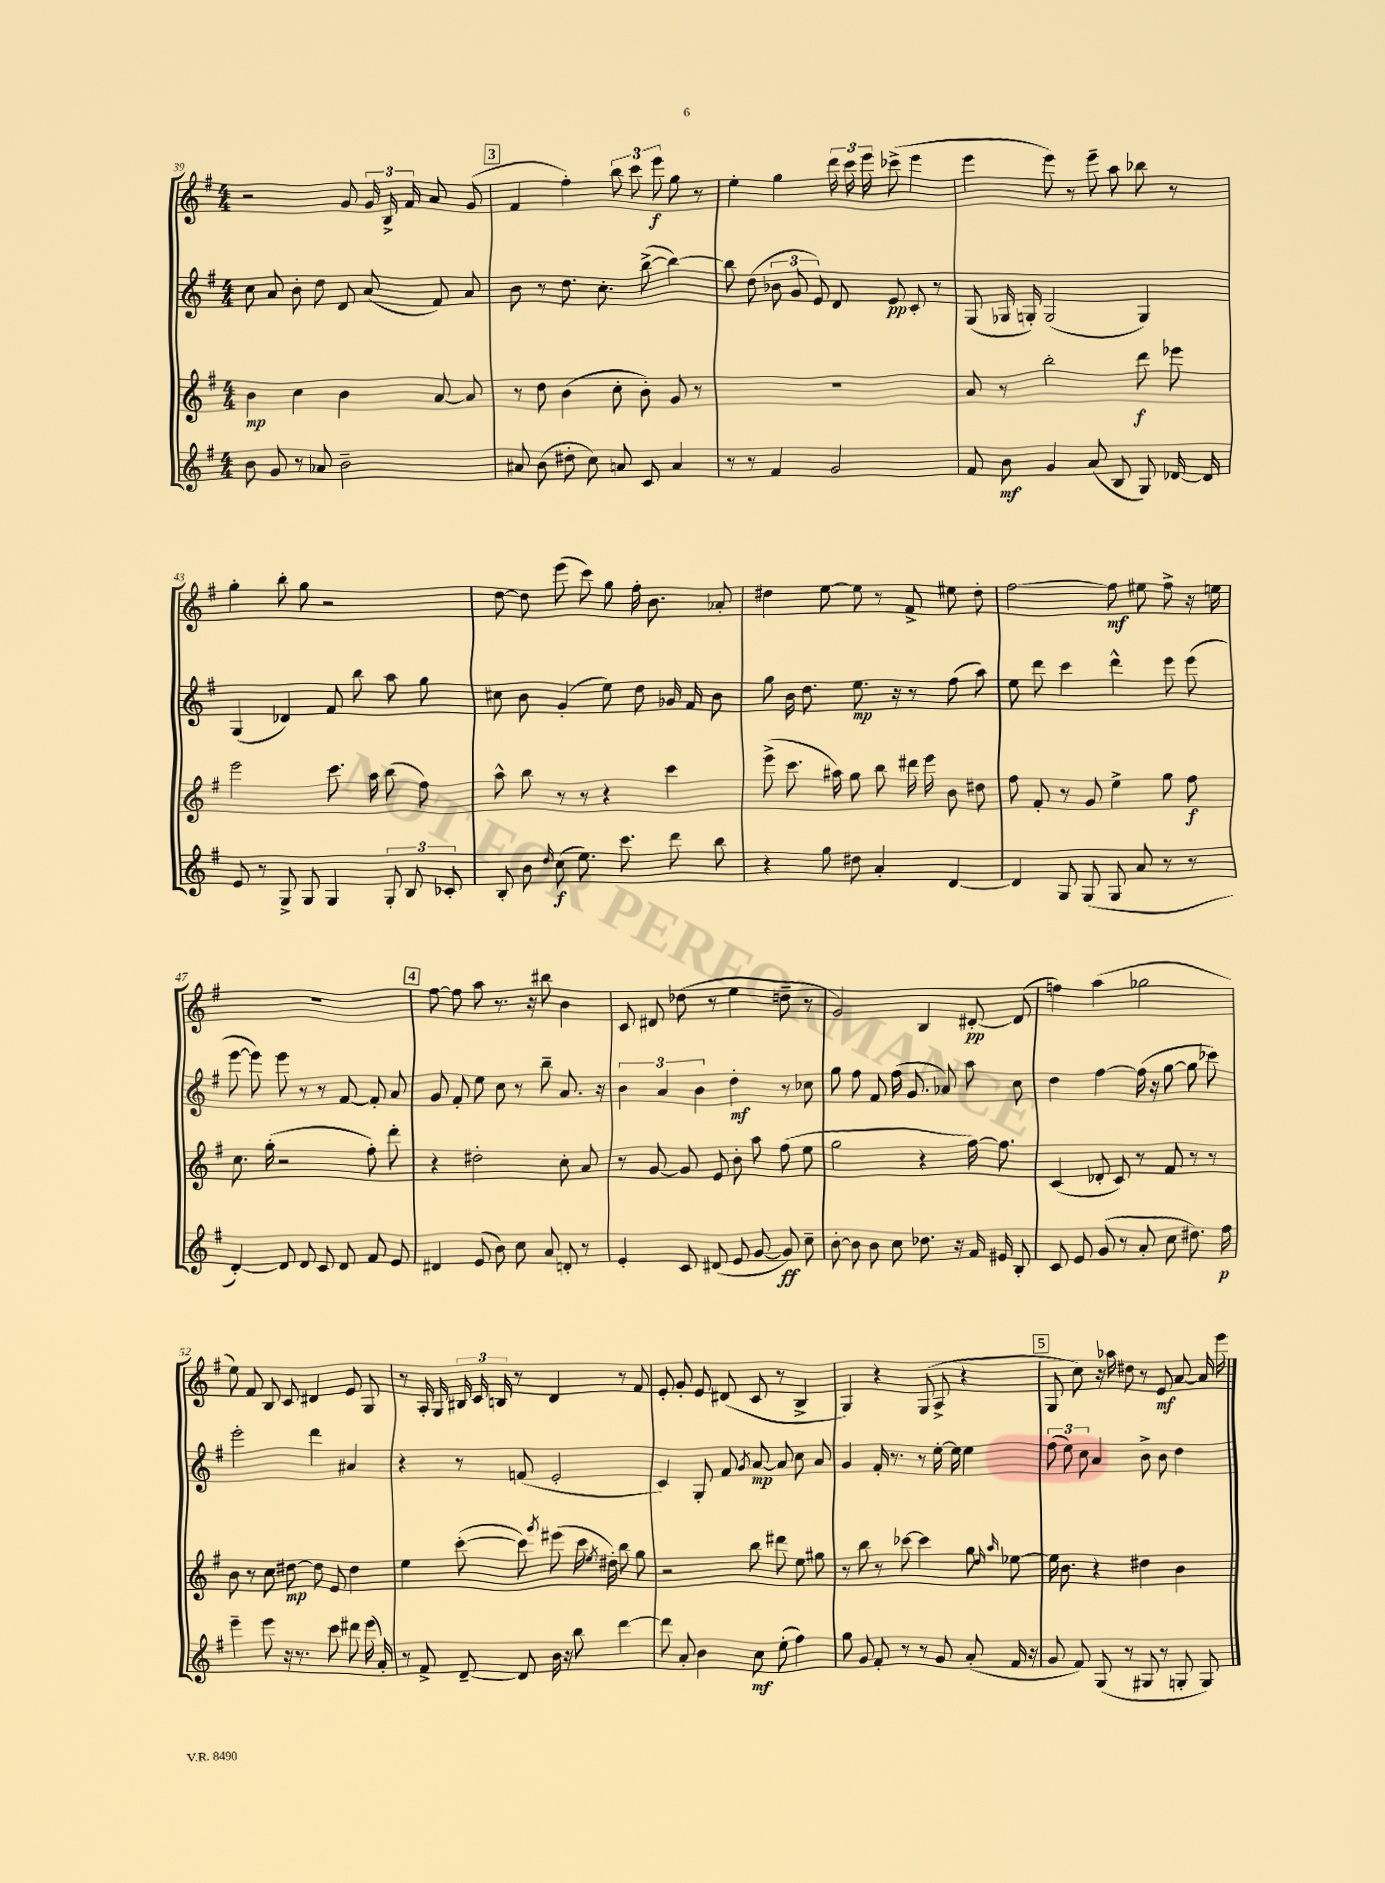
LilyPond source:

<<
\new StaffGroup <<
\new Staff = "s0" {
    \clef treble \key g \major \numericTimeSignature \time 4/4
    \autoBeamOff r2 g'8 \tuplet 3/2 { g'16 b16-> fis'16 } a'8 g'8( |
    \mark \markup { \box "3" } fis'4 fis''4-.) \tuplet 3/2 { b''8 c'''8 e'''8\f } g''8 r8 |
    e''4-. g''4 \tuplet 3/2 { d'''16 c'''16 e'''16 } ces'''8->( e'''4 |
    e'''4 e'''8) r8 e'''8-- a''8 bes''8 r8 |
    g''4-. b''8-. g''8 r2 |
    d''8~ d''8 e'''8( c'''8) g''8 fis''16-. b'8. aes'8-. |
    dis''4 e''8~ e''8 r8 fis'8-> eis''8 dis''8-. |
    fis''2~ fis''8\mf eis''8 fis''8-> r16 e''16 |
    R1 |
    \mark \markup { \box "4" } fis''8~ fis''8 a''8 r8. r16 bis''8 b'4 |
    c'8 dis'8 des''8( r8 e''4 d''8-- r8 |
    g'2) b4 dis'8~-.\pp dis'8( |
    f''4) a''4( ges''2 |
    e''8) fis'8 b8 c'8 dis'4 e'8 g8 |
    r8 a16-. g16 \tuplet 3/2 { bis16 c'16 b16 } r8 d'4 r8 fis'8 |
    e'8-. g'8-. e'8 dis'8( c'8 r8 b4-> |
    g4) r4 g8( a8-> r4 |
    \mark \markup { \box "5" } g8 c''8) r16 aes''16 dis''8 r8 e'8\mf a'8~ a'16 e'''16 \bar "|." |
}
\new Staff = "s1" {
    \clef treble \key g \major \numericTimeSignature \time 4/4
    \autoBeamOff c''8 a'8 b'8-. d''8 d'8 a'8( fis'8) a'8 |
    \mark \markup { \box "3" } b'8 r8 d''8. c''8.-. b''8~->( b''4~) |
    b''8 d''8( \tuplet 3/2 { bes'8 g'8 e'8) } d'8 e'8\pp c'8-. r8 |
    g8( ges16 g16-.) g2( g4) |
    g4( des'4) fis'8 b''8 a''8 g''8 |
    cis''8 b'8 g'4-.( e''8) d''8 ges'16 fis'16 b'8 |
    g''8 b'16 d''8. e''8.\mp r16 r8 fis''8( a''8) |
    e''8 d'''8 c'''4 d'''4-^ e'''8 e'''8( |
    e'''8~ e'''8) e'''8 r8 r8 fis'8~ fis'8-. a'8 |
    \mark \markup { \box "4" } g'8 fis'8-. e''8 c''8 r8 b''8-- a'8. r16 |
    \tuplet 3/2 { b'4 a'4 b'4 } d''4-.\mf r8 ces''8 |
    g''8 fis''8 fis'8 fis''16( g'8. aes'8) a''8 c''8 |
    d''4 fis''4~ fis''16( r16 g''8~ g''8 ces'''8) |
    e'''2-. d'''4 ais'4 |
    r4 r8 f'8( e'2-. |
    c'4) g8-. fis'8 \acciaccatura { g'8 } a'8~\mp a'8 c''8 a'8 |
    g'4 fis'16-. r8. r8 e''16~-. e''16 e''4 |
    \mark \markup { \box "5" } \tuplet 3/2 { fis''8( e''8) c''8 } a'4 b'8-> b'8 d''4 \bar "|." |
}
\new Staff = "s2" {
    \clef treble \key g \major \numericTimeSignature \time 4/4
    \autoBeamOff b'4\mp c''4 b'4 a'8~ a'8 |
    \mark \markup { \box "3" } r8 d''8 b'4( c''8-. b'8-.) g'8 r8 |
    r1 |
    a'8 r8 b''2-. d'''8\f ees'''8 |
    e'''2 c'''8. a''16 b''8( fis''8) |
    a''8-^ b''8 r8 r8 r4 c'''4 |
    e'''8->( c'''8. ais''16) g''8 b''8 dis'''16 e'''16 b'8 dis''8 |
    fis''8 fis'8-. r8 g'8 e''4-> g''8 fis''8\f |
    c''8. g''16-.( r2 fis''8-.) d'''8-. |
    \mark \markup { \box "4" } r4 dis''2-. c''8-. a'8 |
    r8 g'8~ g'8 e'8 b'8-. a''8 fis''8( e''8 |
    g''2 r4 fis''16~) fis''8. |
    c'4( des'8-. c'8) r8 fis'8 r8 r8 |
    b'8 r8 c''8 dis''8~\mp dis''8 e'8 dis''4 |
    e''4 c'''8~-.( c'''8) \acciaccatura { g'''8 } eis'''8( c'''16 \acciaccatura { e''8 } dis''16-.) b''8 g''8 |
    r2 b''8 dis'''8 e''8 gis''8 |
    r8 b''8 r8 ces'''8~ ces'''4 g''8 \grace { d''16 a''16 } ees''8~ |
    \mark \markup { \box "5" } ees''16 b'8. r4 dis''4 b'4 \bar "|." |
}
\new Staff = "s3" {
    \clef treble \key g \major \numericTimeSignature \time 4/4
    \autoBeamOff b'8 g'8 r8 aes'8 b'2-- |
    \mark \markup { \box "3" } ais'8 b'8( dis''8-. c''8) a'8 c'8 a'4 |
    r8 r8 fis'4 g'2 |
    fis'8 b'8\mf g'4 a'8( b8 g8) des'16~ des'16 |
    e'8 r8 g8-> g8 g4 \tuplet 3/2 { g8-. b8 ces'8-. } |
    b8-. b'8 \grace { d''16 } c''8\f( e''8.) c'''8. d'''8 b''8 |
    r4 g''8 dis''8 a'4-. d'4~ |
    d'4 g8 g8( g8 a'8 r8 r8 |
    d'4~-.) d'8 d'8 c'8 d'8 fis'8 e'8 |
    \mark \markup { \box "4" } dis'4 e'8( b'8) c''8 a'8 d'8-. r8 |
    e'4-. c'8 dis'8( e'8 g'8~ g'8\ff) c''8-- |
    b'8~-. b'8 b'8 c''8 des''8. r16 fis'16 eis'16 b8-. |
    c'8 e'8 g'8( r8 a'8-. c''8 dis''8.) fis''16\p |
    e'''4-- e'''8 r16 r8. c'''8 dis'''8 e'''16( a'16-.) |
    r8 fis'8-> d'8~-- d'8 b'16 r16 b''8 d'''4~ |
    d'''8 a'8-. b'4 c''8\mf e''8-.( fis''4) |
    g''8 g'8 fis'8-. r8 r8 g'8 a'8-.( fis'16 r16 |
    \mark \markup { \box "5" } g'8 fis'8) g8( r8 gis8 r8 g8-. g8) \bar "|." |
}
>>
>>
\layout { \context { \Score currentBarNumber = #39 } }
